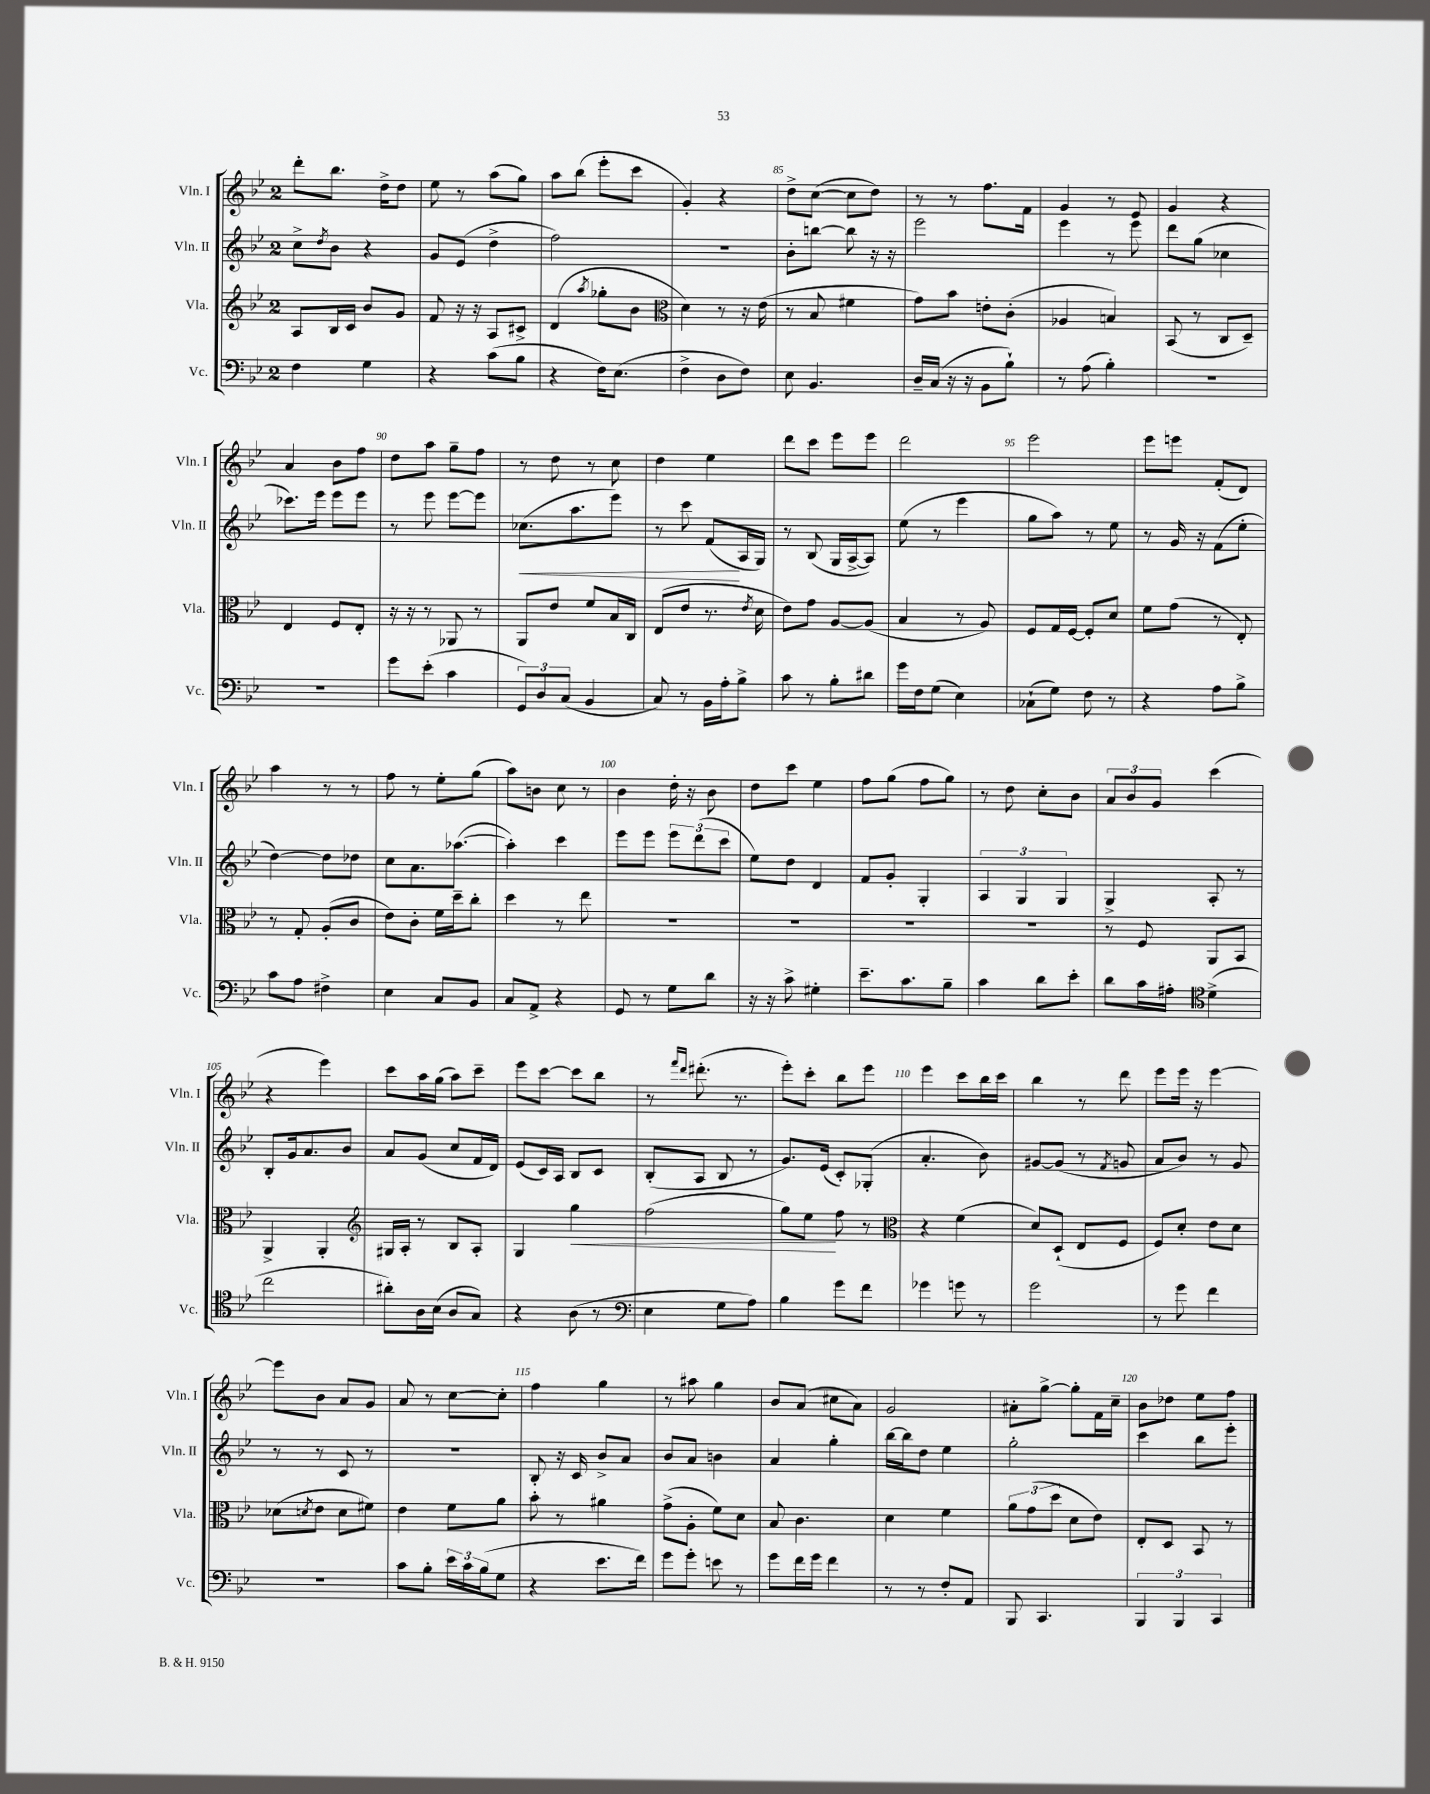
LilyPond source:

<<
\new StaffGroup <<
\new Staff = "s0" \with { instrumentName = "Vln. I" shortInstrumentName = "Vln. I" } {
    \clef treble \key bes \major \once \override Staff.TimeSignature.style = #'single-digit \time 2/4
    d'''8-. bes''8. d''16-> d''8 |
    ees''8 r8 a''8( g''8) |
    a''8 bes''8( ees'''8-. c'''8 |
    g'4-.) r4 |
    d''8-> c''8~( c''8 d''8) |
    r8 r8 f''8. f'16 |
    g'4 r8 ees'8 |
    g'4 r4 |
    a'4 bes'8 f''8 |
    d''8 a''8 g''8-- f''8 |
    r8 d''8 r8 c''8 |
    d''4 ees''4 |
    d'''8 c'''8 ees'''8 ees'''8 |
    d'''2 |
    ees'''2 |
    ees'''8 e'''8 f'8-.( d'8) |
    a''4 r8 r8 |
    f''8 r8 ees''8-. g''8( |
    a''8) b'8 c''8 r8 |
    bes'4 d''16-. r16 bes'8 |
    d''8 c'''8 ees''4 |
    f''8 g''8( f''8 g''8) |
    r8 d''8 c''8-. bes'8 |
    \tuplet 3/2 { a'8 bes'8 g'8 } c'''4( |
    r4 ees'''4) |
    c'''8 a''16 g''16( a''8) c'''8-- |
    ees'''8 c'''8~ c'''8 bes''8 |
    r8 \grace { f'''16 d'''16 } dis'''8.-.( r8. |
    ees'''8-.) c'''8-. bes''8 ees'''8 |
    ees'''4 c'''8 bes''16 c'''16 |
    bes''4 r8 d'''8 |
    ees'''8 ees'''16 r16 ees'''4~ |
    ees'''8 bes'8 a'8 g'8 |
    a'8 r8 c''8~ c''8-. |
    f''4 g''4 |
    r8 ais''8 g''4 |
    bes'8 a'8( cis''8 a'8) |
    g'2 |
    ais'8-. g''8~-> g''8-. f'16 c''16-- |
    bes'8 des''8 ees''8 f''8 \bar "|." |
}
\new Staff = "s1" \with { instrumentName = "Vln. II" shortInstrumentName = "Vln. II" } {
    \clef treble \key bes \major \once \override Staff.TimeSignature.style = #'single-digit \time 2/4
    c''8-> \acciaccatura { d''8 } bes'8 r4 |
    g'8 ees'8( d''4-> |
    f''2) |
    r2 |
    bes'8-. b''8~ b''8 r16 r16 |
    ees'''2 |
    ees'''4 r8 ees'''8 |
    d'''8 g''8( ces''4 |
    ces'''8.) ees'''16 ees'''8 ees'''8 |
    r8 ees'''8 ees'''8~ ees'''8 |
    ces''8.\<( a''8. ees'''8) |
    r8 c'''8 f'8\!( a16 g16) |
    r8 bes8( g16 a16~-> a8) |
    ees''8( r8 ees'''4 |
    g''8 a''8) r8 ees''8 |
    r8 g'16 r16 f'8( ees''8-. |
    d''4~) d''8 des''8 |
    c''8 a'8. aes''8.~( |
    aes''4-.) c'''4 |
    ees'''8 ees'''8 \tuplet 3/2 { ees'''8 d'''8( c'''8 } |
    ees''8) d''8 d'4 |
    f'8 g'8-. g4-. |
    \tuplet 3/2 { a4 g4 g4 } |
    g4-> a8-. r8 |
    bes8-. g'16 a'8. bes'8 |
    a'8 g'8( c''8 f'16 d'16) |
    ees'8( c'16) a16 bes8 c'8 |
    bes8-.( a8 bes8 r8 |
    g'8.) ees'16( c'8-.) ges8-.( |
    a'4.-. bes'8) |
    gis'8~ gis'8( r8 \acciaccatura { f'8 } g'8 |
    a'8 bes'8) r8 g'8 |
    r8 r8 c'8 r8 |
    R2 |
    bes8-. r16 c'16 bes'8-> a'8 |
    bes'8 a'8 b'4 |
    a'4 g''4-. |
    bes''16~ bes''16 d''8 ees''4 |
    g''2-. |
    c'''4 bes''8 ees'''8-. \bar "|." |
}
\new Staff = "s2" \with { instrumentName = "Vla." shortInstrumentName = "Vla." } {
    \clef treble \key bes \major \once \override Staff.TimeSignature.style = #'single-digit \time 2/4
    a8 bes16 c'16 bes'8 g'8 |
    f'8 r16 r16 a8 cis'8-> |
    d'4( \acciaccatura { a''8 } ges''8-. bes'8 |
    \clef alto d'4) r8 r16 ees'16( |
    r8 bes8 fis'4 |
    g'8) bes'8 e'8-. c'8-.( |
    aes4 b4) |
    bes,8( r8 c8 d8--) |
    ees4 f8 ees8-. |
    r16 r16 r8 aes,8 r8 |
    a,8 ees'8 f'8 bes16 c16 |
    ees8( ees'8 r8. \acciaccatura { ees'8 } d'16 |
    ees'8) g'8 a8~ a8( |
    bes4 r8 a8) |
    f8 g16 f16~ f8-. d'8 |
    f'8 g'8( r8 ees8-.) |
    r8 g8-. a8-.( c'8 |
    ees'8) c'8-. f'16 d''16-- c''8-. |
    d''4 r8 ees''8 |
    R2 |
    R2 |
    R2 |
    R2 |
    r8 f8 a,8 bes,8 |
    a,4-> a,4-. |
    \clef treble gis16 a16-. r8 bes8 a8-. |
    g4 g''4\< |
    f''2( |
    g''8) ees''8\! f''8 r8 |
    \clef alto r4 f'4( |
    d'8) d8-!( ees8 f8 |
    f8) d'8-. ees'8 d'8 |
    des'8( \acciaccatura { d'8 } ees'8 d'8 fis'8) |
    ees'4 f'8 a'8 |
    bes'8-. r8 ais'4 |
    g'8->( a8-. f'8) d'8 |
    bes8 c'4. |
    d'4 f'4 |
    \tuplet 3/2 { a'8 g'8( d''8 } d'8 ees'8) |
    ees8-. d8 bes,8 r8 \bar "|." |
}
\new Staff = "s3" \with { instrumentName = "Vc." shortInstrumentName = "Vc." } {
    \clef bass \key bes \major \once \override Staff.TimeSignature.style = #'single-digit \time 2/4
    f4 g4 |
    r4 c'8( bes8 |
    r4 f16) ees8.( |
    f4-> d8 f8) |
    ees8 bes,4. |
    d16-- c16( r16 r16 bes,8 bes8-!) |
    r8 a8( bes4-.) |
    R2 |
    R2 |
    g'8 ees'8-.( c'4 |
    \tuplet 3/2 { g,8) d8 c8( } bes,4 |
    c8) r8 bes,16 a16-. bes8-> |
    c'8 r8 bes8-. dis'8 |
    g'16 f16 g8( ees4) |
    ces8-!( g8) f8 r8 |
    r4 a8 bes8-> |
    c'8 a8 fis4-> |
    ees4 c8 bes,8 |
    c8 a,8-> r4 |
    g,8 r8 g8 d'8 |
    r16 r16 c'8-> gis4-. |
    ees'8.-- c'8. bes8-- |
    c'4 d'8 ees'8-. |
    d'8 c'16 ais16-. \clef tenor d'4->( |
    c''2 |
    ais'8-.) a16 bes16( a8 g8) |
    r4 a8( r8 |
    \clef bass ees4 g8 a8) |
    bes4 g'8 f'8 |
    ges'4 g'8 r8 |
    g'2 |
    r8 g'8 f'4 |
    r2 |
    c'8 bes8-. \tuplet 3/2 { ees'16 c'16 bes16( } g8 |
    r4 ees'8. f'16) |
    g'8 g'8-. e'8 r8 |
    g'8 f'16 g'16 f'4 |
    r8 r8 f8-. a,8 |
    bes,,8 c,4. |
    \tuplet 3/2 { bes,,4 bes,,4 c,4 } \bar "|." |
}
>>
>>
\layout { \context { \Score currentBarNumber = #81 \override BarNumber.break-visibility = ##(#f #t #t) barNumberVisibility = #(every-nth-bar-number-visible 5) } }
